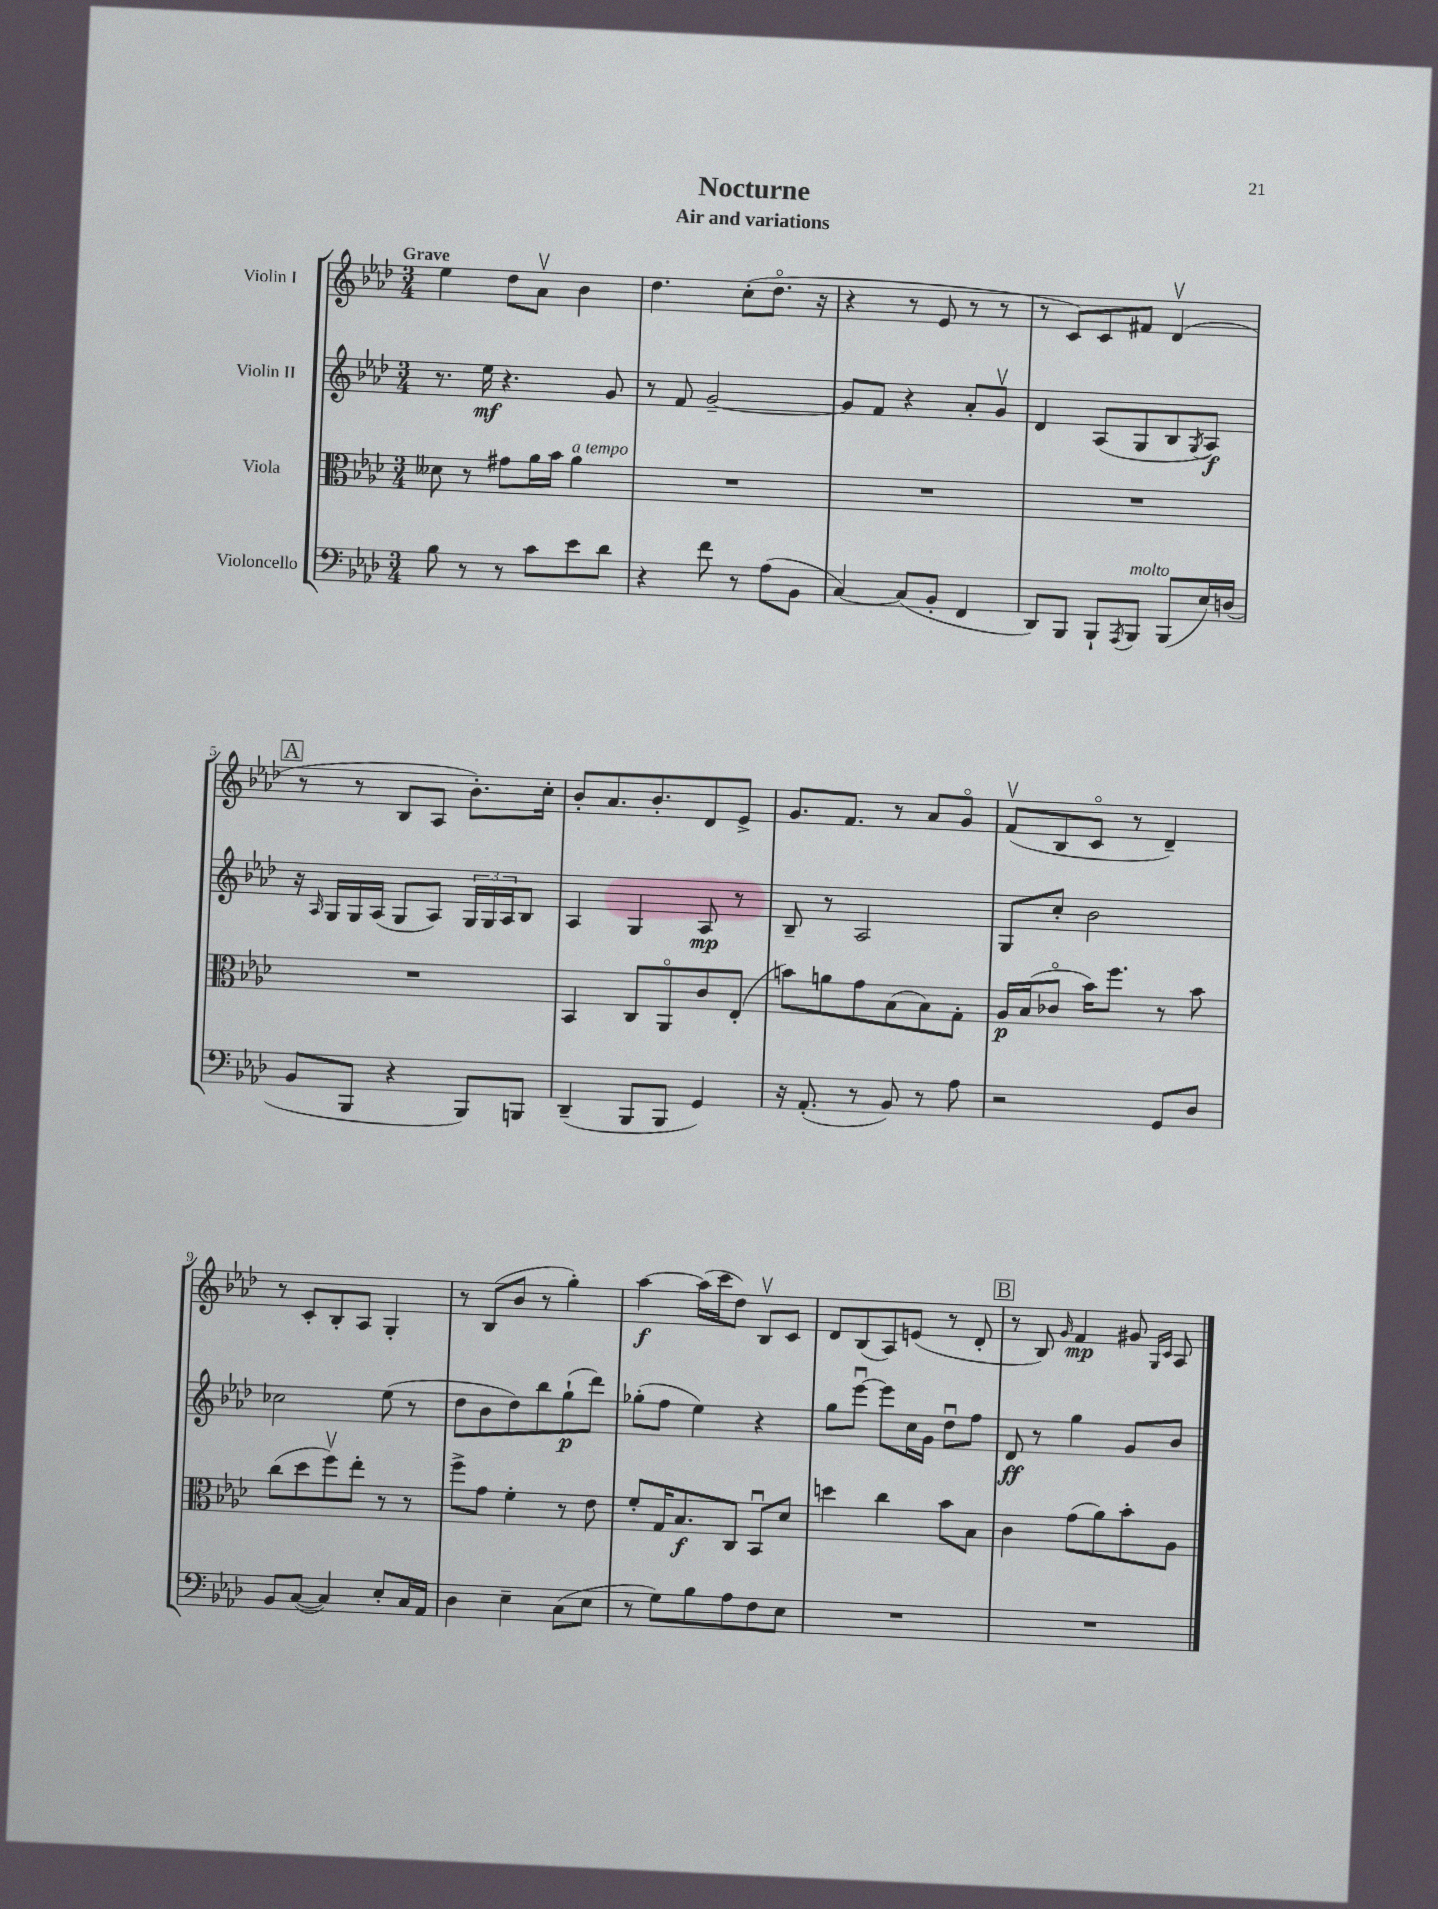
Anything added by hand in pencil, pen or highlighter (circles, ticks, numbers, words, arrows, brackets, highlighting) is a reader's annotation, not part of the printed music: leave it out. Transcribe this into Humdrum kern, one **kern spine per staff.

**kern	**kern	**dynam	**kern	**dynam	**kern	**dynam
*part4	*part3	*part3	*part2	*part2	*part1	*part1
*staff4	*staff3	*staff3	*staff2	*staff2	*staff1	*staff1
*I"Violoncello	*I"Viola	*	*I"Violin II	*	*I"Violin I	*
*clefF4	*clefC3	*	*clefG2	*	*clefG2	*
*k[b-e-a-d-]	*k[b-e-a-d-]	*	*k[b-e-a-d-]	*	*k[b-e-a-d-]	*
*M3/4	*M3/4	*	*M3/4	*	*M3/4	*
=1	=1	=1	=1	=1	=1	=1
!	!	!	!	!	!LO:TX:a:B:t=Grave	!
8B-\	8d--X\	.	8.r	.	4ee-\	.
8r	8r	.	.	.	.	.
.	.	.	16ee-\	mf	.	.
8r	8g#X\L	.	4.r	.	8dd-\L	.
8c\L	16a-\L	.	.	.	8a-v\J	.
.	16b-\JJ	.	.	.	.	.
!	!LO:TX:a:i:t=a tempo	!	!	!	!	!
8e-\	4a-\	.	.	.	4b-\	.
8d-\J	.	.	8g/	.	.	.
=2	=2	=2	=2	=2	=2	=2
4r	2.r	.	8r	.	4.dd-\	.
.	.	.	8f/	.	.	.
8f\	.	.	[2g~/	.	.	.
8r	.	.	.	.	(8cc'\L	.
(8A-\L	.	.	.	.	8.dd-\J	.
8BB-\J	.	.	.	.	.	.
.	.	.	.	.	16r	.
=3	=3	=3	=3	=3	=3	=3
[4C/)	2.r	.	8g/L]	.	4r	.
.	.	.	8f/J	.	.	.
(8C/L]	.	.	4r	.	8r	.
8BB-'/J	.	.	.	.	8e-/	.
4FF/	.	.	8a-'/L	.	8r	.
.	.	.	8gv/J	.	8r	.
=4	=4	=4	=4	=4	=4	=4
8DD-/L)	2.r	.	4d-/	.	8r	.
8BBB-/J	.	.	.	.	8c/L)	.
8BBB-`/L	.	.	(8A-/L	.	8c/	.
8qAAA-/	.	.	.	.	.	.
!LO:TX:a:i:t=molto	!	!	!	!	!	!
8BBB-/J	.	.	8G/	.	8f#X/J	.
(8BBB-/L	.	.	8B-/	.	(4d-v/	.
.	.	.	8qG/	.	.	.
16E-/L)	.	.	8A-/J)	f	.	.
(16Dn/JJ	.	.	.	.	.	.
!!LO:LB:g=z
!!LO:REH:place=s1:t=A
=5	=5	=5	=5	=5	=5	=5
8BB-/L	2.r	.	16r	.	8r	.
.	.	.	16qqA-/	.	.	.
.	.	.	16G/LL	.	.	.
8BBB-/J	.	.	16G/	.	8r	.
.	.	.	(16A-/JJ	.	.	.
4r	.	.	8G/L	.	8B-/L	.
.	.	.	8A-/J)	.	8A-/J	.
8BBB-/L)	.	.	24G/LL	.	8.b-'\L)	.
.	.	.	24G/	.	.	.
.	.	.	24A-/J	.	.	.
8BBBn/J	.	.	8B-/J	.	.	.
.	.	.	.	.	16cc'\Jk	.
=6	=6	=6	=6	=6	=6	=6
(4DD-~/	4BB-/	.	4A-/	.	8b-'/L	.
.	.	.	.	.	8.a-/	.
8BBB-/L	8C/L	.	4G/	.	.	.
.	.	.	.	.	8.b-'/	.
8BBB-/J	8AA-/	.	.	.	.	.
4GG/)	8c/	.	8A-/	mp	8d-/	.
.	(8E-'/J	.	8r	.	8e-^/J	.
=7	=7	=7	=7	=7	=7	=7
16r	8bn\L)	.	8B-~/	.	8.g/L	.
(8.AA-'/	.	.	.	.	.	.
.	8an\	.	8r	.	.	.
.	.	.	.	.	8.f/J	.
8r	8g\	.	2A-/	.	.	.
8BB-/)	(8B-\	.	.	.	8r	.
8r	8B-\)	.	.	.	8a-/L	.
8A-\	8G'\J	.	.	.	8g/J	.
=8	=8	=8	=8	=8	=8	=8
2r	16A-/LL	p	8G/L	.	(8fv/L	.
.	(16B-/J	.	.	.	.	.
.	8c-X/J	.	8cc'/J	.	8B-/	.
.	16b-\KL)	.	2b-\	.	8c/J	.
.	8.ff\J	.	.	.	.	.
.	.	.	.	.	8r	.
8GG/L	8r	.	.	.	4d-~/)	.
8D-/J	8b-\	.	.	.	.	.
!!LO:LB:g=z
=9	=9	=9	=9	=9	=9	=9
8BB-/L	(8cc\L	.	2cc-X\	.	8r	.
([8C/J	8dd-\	.	.	.	8c'/L	.
4C/])	8ffv\)	.	.	.	8B-'/	.
.	8ee-'\J	.	.	.	8A-/J	.
8E-'/L	8r	.	(8ee-\	.	4G'/	.
16C/L	8r	.	8r	.	.	.
16AA-/JJ	.	.	.	.	.	.
=10	=10	=10	=10	=10	=10	=10
4D-\	8ff^\L	.	8dd-\L	.	8r	.
.	8g\J	.	8b-\	.	(8B-/L	.
4E-~\	4f'\	.	8dd-\)	.	8b-/J	.
.	.	.	8bb-\	.	8r	.
(8C\L	8r	.	(8gg`\	p	4gg'\)	.
8E-\J	8e-\	.	8ddd-\J)	.	.	.
=11	=11	=11	=11	=11	=11	=11
8r	8f'/L	.	(8gg-X'\L	.	[4aa-\	f
8G\L)	16G/K	.	8ff\J	.	.	.
.	8.B-/	f	.	.	.	.
8B-\	.	.	4ee-\)	.	(16aa-\LL]	.
.	.	.	.	.	16ccc\J	.
8A-\	8C/J	.	.	.	8dd-\J)	.
8F\	8BB-u/L	.	4r	.	8B-v/L	.
8E-\J	8d-/J	.	.	.	8c/J	.
=12	=12	=12	=12	=12	=12	=12
2.r	4ddn\	.	8gg\L	.	8d-/L	.
.	.	.	[8eee-u\J	.	(8B-/	.
.	4cc\	.	8eee-\L]	.	8A-/)	.
.	.	.	16cc\L	.	(8en/J	.
.	.	.	16g\JJ	.	.	.
.	8b-\L	.	8dd-u\L	.	8r	.
.	8B-\J	.	8ff\J	.	8d-'/	.
!!LO:REH:place=s1:t=B
=13	=13	=13	=13	=13	=13	=13
2.r	4c\	.	8d-/	ff	8r	.
.	.	.	8r	.	8B-/)	.
.	.	.	.	.	16qqg/	.
.	(8g\L	.	4gg\	.	4f/	mp
.	8a-\)	.	.	.	.	.
.	8b-'\	.	8g/L	.	8g#X/	.
.	.	.	.	.	16qqG/LL	.
.	.	.	.	.	16qqc/JJ	.
.	8A-\J	.	8b-/J	.	8A-/	.
==	==	==	==	==	==	==
*-	*-	*-	*-	*-	*-	*-
